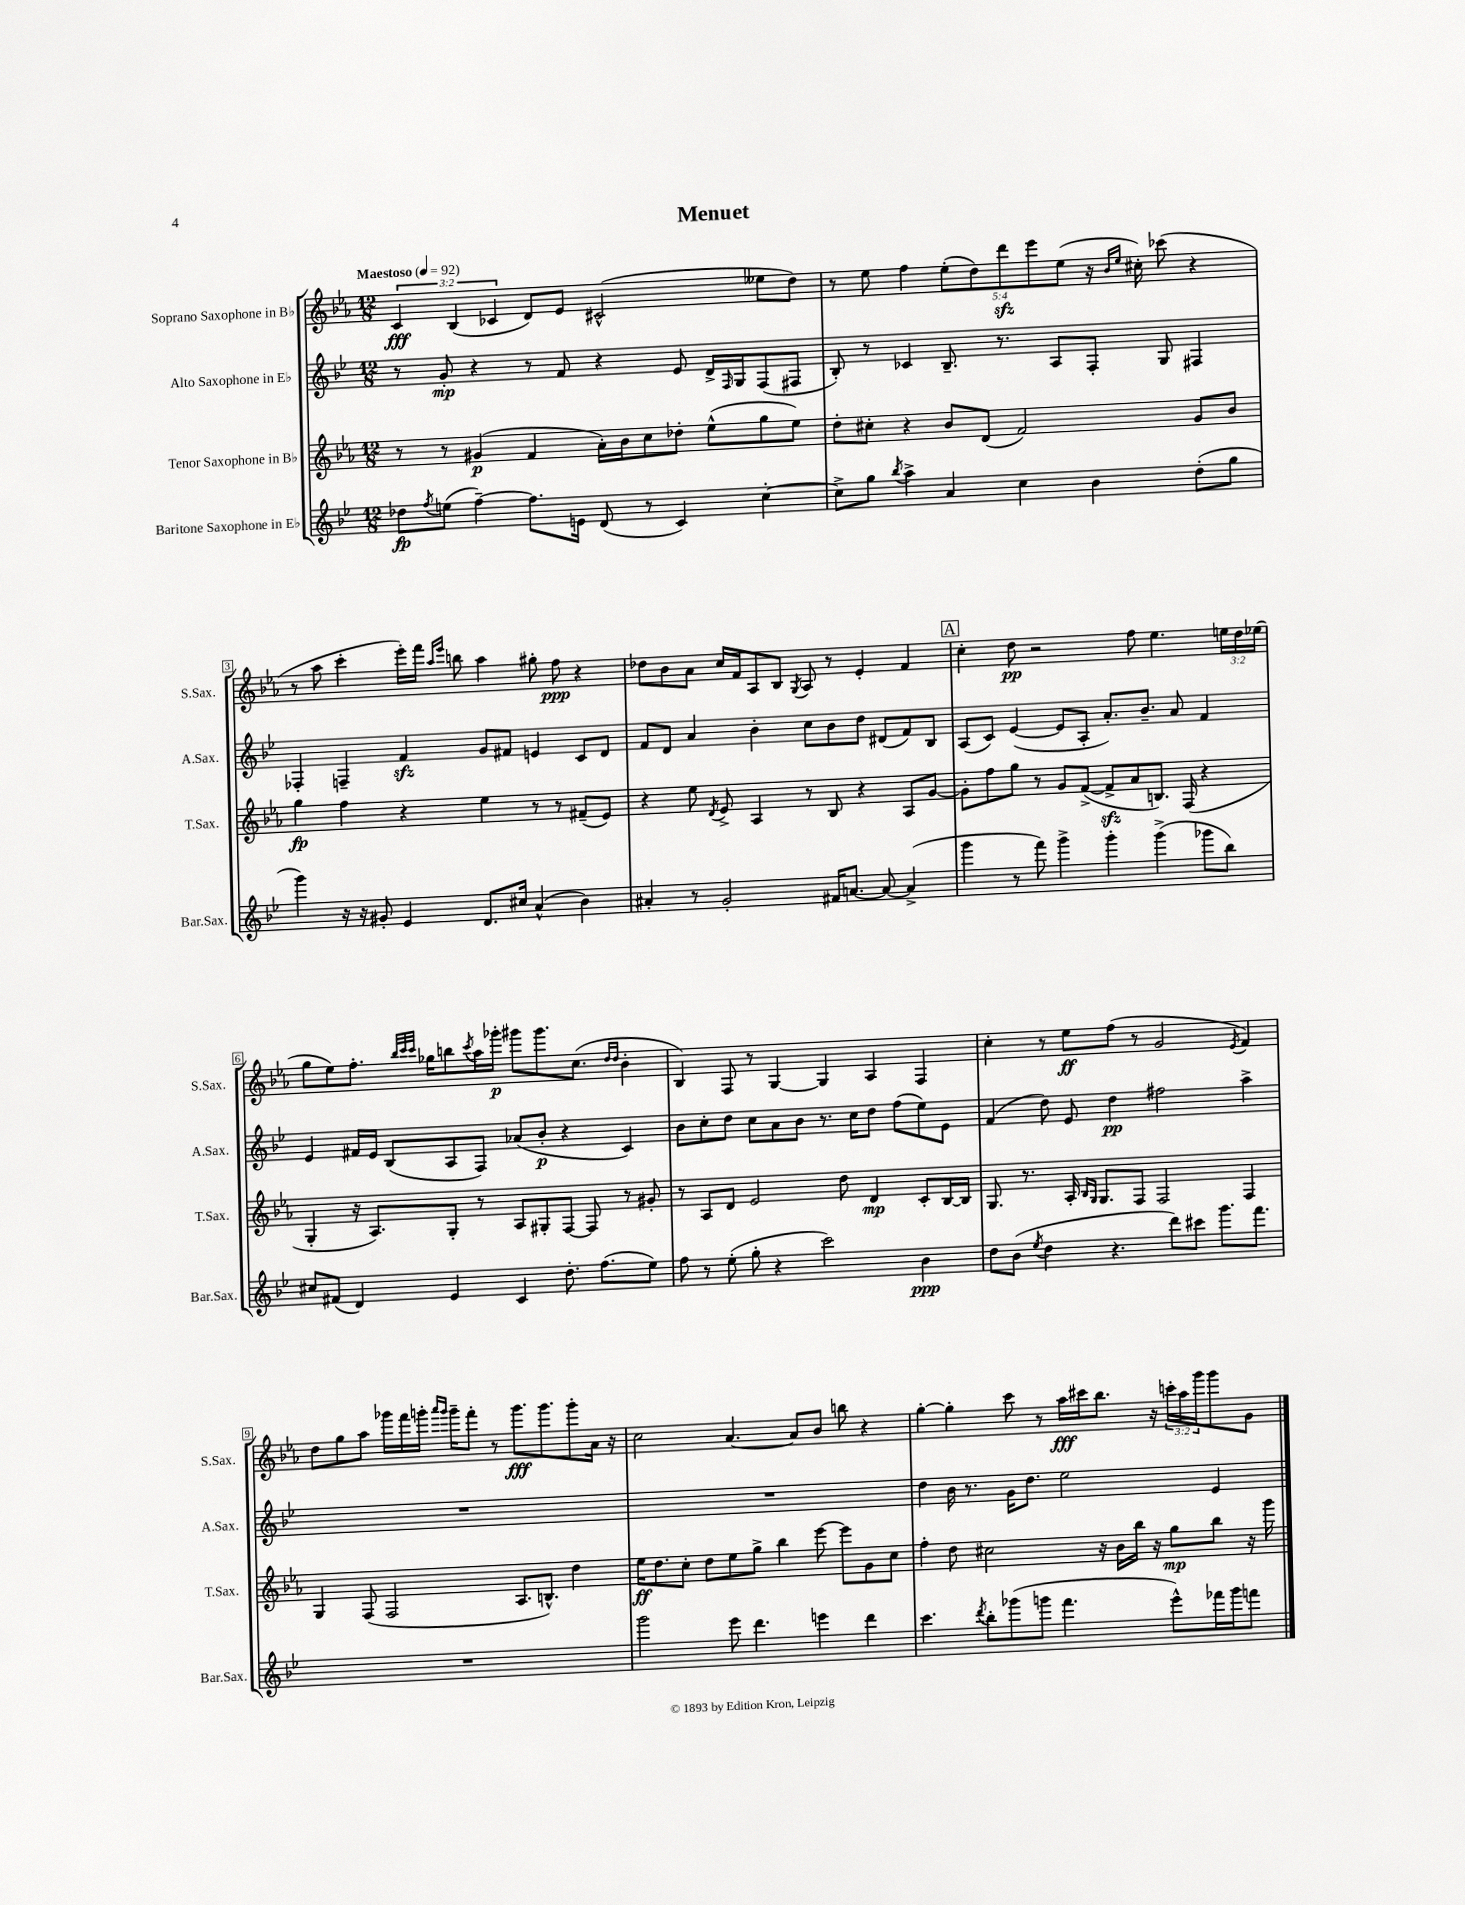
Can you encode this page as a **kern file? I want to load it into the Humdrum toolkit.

**kern	**dynam	**kern	**dynam	**kern	**dynam	**kern	**dynam
*part4	*part4	*part3	*part3	*part2	*part2	*part1	*part1
*staff4	*staff4	*staff3	*staff3	*staff2	*staff2	*staff1	*staff1
*I"Baritone Saxophone in E♭	*	*I"Tenor Saxophone in B♭	*	*I"Alto Saxophone in E♭	*	*I"Soprano Saxophone in B♭	*
*I'Bar.Sax.	*	*I'T.Sax.	*	*I'A.Sax.	*	*I'S.Sax.	*
*clefG2	*	*clefG2	*	*clefG2	*	*clefG2	*
*k[b-e-]	*	*k[b-e-a-]	*	*k[b-e-]	*	*k[b-e-a-]	*
*M12/8	*	*M12/8	*	*M12/8	*	*M12/8	*
*MM92	*	*MM92	*	*MM92	*	*MM92	*
=1	=1	=1	=1	=1	=1	=1	=1
!	!	!	!	!	!	!LO:TX:a:B:t=Maestoso	!
8dd-X\L	fp	8r	.	8r	.	6c/	fff
8qff/	.	.	.	.	.	.	.
(8een\J	.	8r	.	8g'/	mp	.	.
.	.	.	.	.	.	(6B-/	.
[4ff~\)	.	(4g#X/	p	4r	.	.	.
.	.	.	.	.	.	6c-X/	.
8.ff\L]	.	4f/	.	8r	.	8d/L)	.
.	.	.	.	8f/	.	8e-/J	.
16en\Jk	.	.	.	.	.	.	.
(8d/	.	16a-'\LL)	.	4r	.	(2c#X^^/	.
.	.	16b-\J	.	.	.	.	.
8r	.	8cc\	.	.	.	.	.
4c/)	.	8dd-X'\J	.	8e-/	.	.	.
.	.	(8ee-^^\L	.	16d^/LL	.	.	.
.	.	.	.	16qqF/	.	.	.
.	.	.	.	16G/J	.	.	.
[4cc'\	.	8gg\	.	(8F/	.	8ee--X\L	.
.	.	8ee-\J)	.	8F#X/J	.	8dd\J)	.
=2	=2	=2	=2	=2	=2	=2	=2
8cc^\L]	.	8dd'\L	.	8B-'/)	.	8r	.
8gg\J	.	8cc#X'\J	.	8r	.	8ee-\	.
8qbb-/	.	.	.	.	.	.	.
4aa^\	.	4r	.	4c-X/	.	4ff\	.
4a/	.	8b-/L	.	8.B-~/	.	(10ee-'\L	.
.	.	.	.	.	.	10dd\)	.
.	.	(8d/J	.	.	.	.	.
.	.	.	.	8.r	.	.	.
.	.	.	.	.	.	10dddzz\	.
4cc\	.	2f/)	.	.	.	.	.
.	.	.	.	.	.	10eee-\	.
.	.	.	.	8A/L	.	.	.
.	.	.	.	.	.	(10ee-\J	.
4b-\	.	.	.	8F'/J	.	16r	.
.	.	.	.	.	.	16qqb-/LL	.
.	.	.	.	.	.	16qqee-/JJ	.
.	.	.	.	.	.	16cc#X'\)	.
.	.	.	.	8G/	.	(8ccc-X\	.
(8dd'\L	.	8g/L	.	4F#X/	.	4r	.
8gg\J	.	8b-/J	.	.	.	.	.
!!LO:LB:g=z
=3	=3	=3	=3	=3	=3	=3	=3
4ggg\)	.	4gg\	fp	4F-X'/	.	8r	.
.	.	.	.	.	.	8aa-\	.
16r	.	4ff\	.	4Fn~/	.	4ccc'\	.
16r	.	.	.	.	.	.	.
8g#X'/	.	.	.	.	.	.	.
4e-/	.	4r	.	4fzz/	.	16eee-'\LL)	.
.	.	.	.	.	.	16fff\JJ	.
.	.	.	.	.	.	16qqaa-/LL	.
.	.	.	.	.	.	16qqeee-/JJ	.
.	.	.	.	.	.	8bbn\	.
8.d/L	.	4ee-\	.	8g/L	.	4aa-\	.
.	.	.	.	8f#X/J	.	.	.
16cc#X/Jk	.	.	.	.	.	.	.
(4a^^/	.	8r	.	4en/	.	8gg#X'\	.
.	.	8r	.	.	.	8ff\	ppp
4b-\)	.	(8f#X~/L	.	8c/L	.	4r	.
.	.	8e-/J)	.	8d/J	.	.	.
=4	=4	=4	=4	=4	=4	=4	=4
4a#X'/	.	4r	.	8f/L	.	8dd-X\L	.
.	.	.	.	8d/J	.	8b-\	.
8r	.	8ee-\	.	4a/	.	8a-\J	.
.	.	8qd/	.	.	.	.	.
2g'/	.	8e-^/	.	.	.	16cc/LL	.
.	.	.	.	.	.	16f/J	.
.	.	4A-/	.	4b-'\	.	8A-/	.
.	.	.	.	.	.	8B-/J	.
.	.	.	.	.	.	8qG/	.
.	.	8r	.	8cc\L	.	8A-/	.
16f#X/KL	.	8B-/	.	8b-\	.	8r	.
[8.an/J	.	.	.	.	.	.	.
.	.	4r	.	8dd\J	.	4e-'/	.
8a/_	.	.	.	(8d#X/L	.	.	.
(4a^/]	.	8A-/L	.	8f/)	.	4f/	.
.	.	[8g/J	.	8B-/J	.	.	.
!!LO:REH:place=s1:t=A
=5	=5	=5	=5	=5	=5	=5	=5
4ggg\	.	8g'\L]	.	(8A/L	.	4cc'\	.
.	.	8ff\	.	8c/J)	.	.	.
8r	.	8gg\J	.	([4e-/	.	8dd\	pp
8fff\)	.	8r	.	.	.	2r	.
4ggg^\	.	8g/L	.	8e-/L]	.	.	.
.	.	([8f^/J	.	8A'/J	.	.	.
4ggg'\	.	8fzz^/L]	.	8.a'/L)	.	.	.
.	.	8a-/	.	.	.	8ff\	.
.	.	.	.	8.b-~/J	.	.	.
(4ggg^\	.	8.Bn/J)	.	.	.	4.ee-\	.
.	.	.	.	8a/	.	.	.
.	.	(16F/	.	.	.	.	.
8ggg-X\L	.	4r	.	4f/	.	.	.
8bb-\J)	.	.	.	.	.	24een\LL	.
.	.	.	.	.	.	24dd\	.
.	.	.	.	.	.	(24ee-X\JJ	.
!!LO:LB:g=z
=6	=6	=6	=6	=6	=6	=6	=6
8cc#X/L	.	4G'/	.	4e-/	.	8gg\L	.
(8f#X/J	.	.	.	.	.	8ee-\)	.
4d/)	.	16r	.	16f#X/LL	.	8.ff'\J	.
.	.	8.A-/L)	.	16e-/JJ	.	.	.
.	.	.	.	(8B-/L	.	.	.
.	.	.	.	.	.	32qqbb-/LLL	.
.	.	.	.	.	.	32qqccc/	.
.	.	.	.	.	.	32qqccc/JJJ	.
.	.	.	.	.	.	16gg-X\KL	.
4e-/	.	8G'/J	.	8A/	.	8bbn\	.
.	.	.	.	.	.	8qccc/	.
.	.	8r	.	8F/J)	.	16aa-\L	.
.	.	.	.	.	.	16ggg-X'\JJ	p
4c/	.	8A-/L	.	(8a-X/L	.	8ggg#X\L	.
.	.	8G#X'/	.	8b-'/J	p	8.ggg#\	.
8.dd'\	.	[8F/J	.	4r	.	.	.
.	.	.	.	.	.	(8.cc\J	.
.	.	8F/]	.	.	.	.	.
(8.ff\L	.	.	.	.	.	.	.
.	.	.	.	.	.	16qqdd/LL	.
.	.	.	.	.	.	16qqdd/JJ	.
.	.	8r	.	4c/)	.	4b-'\	.
8ee-\J)	.	8g#X'/	.	.	.	.	.
=7	=7	=7	=7	=7	=7	=7	=7
8ff\	.	8r	.	8b-\L	.	4B-/)	.
8r	.	8A-/L	.	8cc'\	.	.	.
(8ee-'\	.	8d/J	.	8dd\J	.	8F/	.
8gg'\	.	2e-/	.	8cc\L	.	8r	.
4r	.	.	.	8a\	.	[4G/	.
.	.	.	.	8b-\J	.	.	.
2ccc\)	.	.	.	8.r	.	4G/]	.
.	.	8dd\	.	.	.	.	.
.	.	.	.	16cc\KL	.	.	.
.	.	4d/	mp	8dd\J	.	4A-/	.
.	.	.	.	(8ff\L	.	.	.
4b-\	ppp	8c'/L	.	8ee-\)	.	4F/	.
.	.	[16B-/L	.	8e-\J	.	.	.
.	.	16B-/JJ]	.	.	.	.	.
=8	=8	=8	=8	=8	=8	=8	=8
8dd\L	.	8.G/	.	(4f/	.	4cc'\	.
(8b-\J	.	.	.	.	.	.	.
.	.	8.r	.	.	.	.	.
8qee-/	.	.	.	.	.	.	.
4dd\	.	.	.	8dd\)	.	8r	.
.	.	16A-'/	.	8e-/	.	8ee-\L	ff
.	.	16qqB-/LL	.	.	.	.	.
.	.	16qqG/JJ	.	.	.	.	.
.	.	8.G/L	.	.	.	.	.
4.r	.	.	.	4dd\	pp	(8ff\J	.
.	.	8F/J	.	.	.	8r	.
.	.	2F/	.	2ff#X\	.	2g/	.
8ddd\L)	.	.	.	.	.	.	.
8ccc#X\J	.	.	.	.	.	.	.
8.ggg\L	.	.	.	.	.	.	.
.	.	.	.	.	.	8qe-/	.
.	.	4F/	.	4aa^\	.	4f/)	.
8.fff\J	.	.	.	.	.	.	.
!!LO:LB:g=z
=9	=9	=9	=9	=9	=9	=9	=9
1.r	.	4G/	.	1.r	.	8dd\L	.
.	.	.	.	.	.	8gg\	.
.	.	(8F/	.	.	.	8aa-\J	.
.	.	2F/	.	.	.	16ggg-X\LL	.
.	.	.	.	.	.	16fff\	.
.	.	.	.	.	.	16gggn'\JJ	.
.	.	.	.	.	.	16qqaaa-/LL	.
.	.	.	.	.	.	16qqggg/JJ	.
.	.	.	.	.	.	16ggg~\KL	.
.	.	.	.	.	.	8fff'\J	.
.	.	.	.	.	.	8r	.
.	.	8.A-/L	.	.	.	8.ggg\L	fff
.	.	8.Bn^^/J)	.	.	.	8.ggg\	.
.	.	4dd\	.	.	.	8ggg'\	.
.	.	.	.	.	.	16a-\Jk	.
.	.	.	.	.	.	16r	.
=10	=10	=10	=10	=10	=10	=10	=10
2ggg\	.	16ee-\KL	ff	1.r	.	2cc\	.
.	.	8.dd\	.	.	.	.	.
.	.	8cc'\J	.	.	.	.	.
.	.	8dd\L	.	.	.	.	.
8eee-\	.	8ee-\	.	.	.	[4.a-/	.
4.ddd\	.	8gg^\J	.	.	.	.	.
.	.	4bb-\	.	.	.	.	.
.	.	.	.	.	.	8a-/L]	.
4eeen\	.	[8eee-\	.	.	.	8b-/J	.
.	.	8eee-\L]	.	.	.	8bbn\	.
4ddd\	.	8g\	.	.	.	4r	.
.	.	8cc\J	.	.	.	.	.
=11	=11	=11	=11	=11	=11	=11	=11
4.ccc\	.	4ff'\	.	4dd\	.	[4gg'\	.
.	.	8dd\	.	16b-\	.	4gg'\]	.
.	.	.	.	8.r	.	.	.
8qddd/	.	.	.	.	.	.	.
8bb-'\L	.	2cc#X\	.	.	.	.	.
(8ggg-X\	.	.	.	16g\KL	.	8ccc\	.
.	.	.	.	8.dd\J	.	.	.
8gggn\J	.	.	.	.	.	8r	.
4.fff\	.	.	.	2ee-\	.	16aa-\LL	fff
.	.	.	.	.	.	16ccc#X\J	.
.	.	16r	.	.	.	8.bb-\J	.
.	.	16b-\LL	.	.	.	.	.
.	.	16bb-\JJ	.	.	.	.	.
.	.	16r	.	.	.	16r	.
8eee-^^\L)	.	8gg\L	mp	.	.	24cccn'\LL	.
.	.	.	.	.	.	24aa-\	.
.	.	.	.	.	.	24ggg\J	.
16fff-X\L	.	8bb-\J	.	4e-/	.	8ggg\	.
16ggg\J	.	.	.	.	.	.	.
8fffn\J	.	16r	.	.	.	8g\J	.
.	.	16ggg\	.	.	.	.	.
==	==	==	==	==	==	==	==
*-	*-	*-	*-	*-	*-	*-	*-
